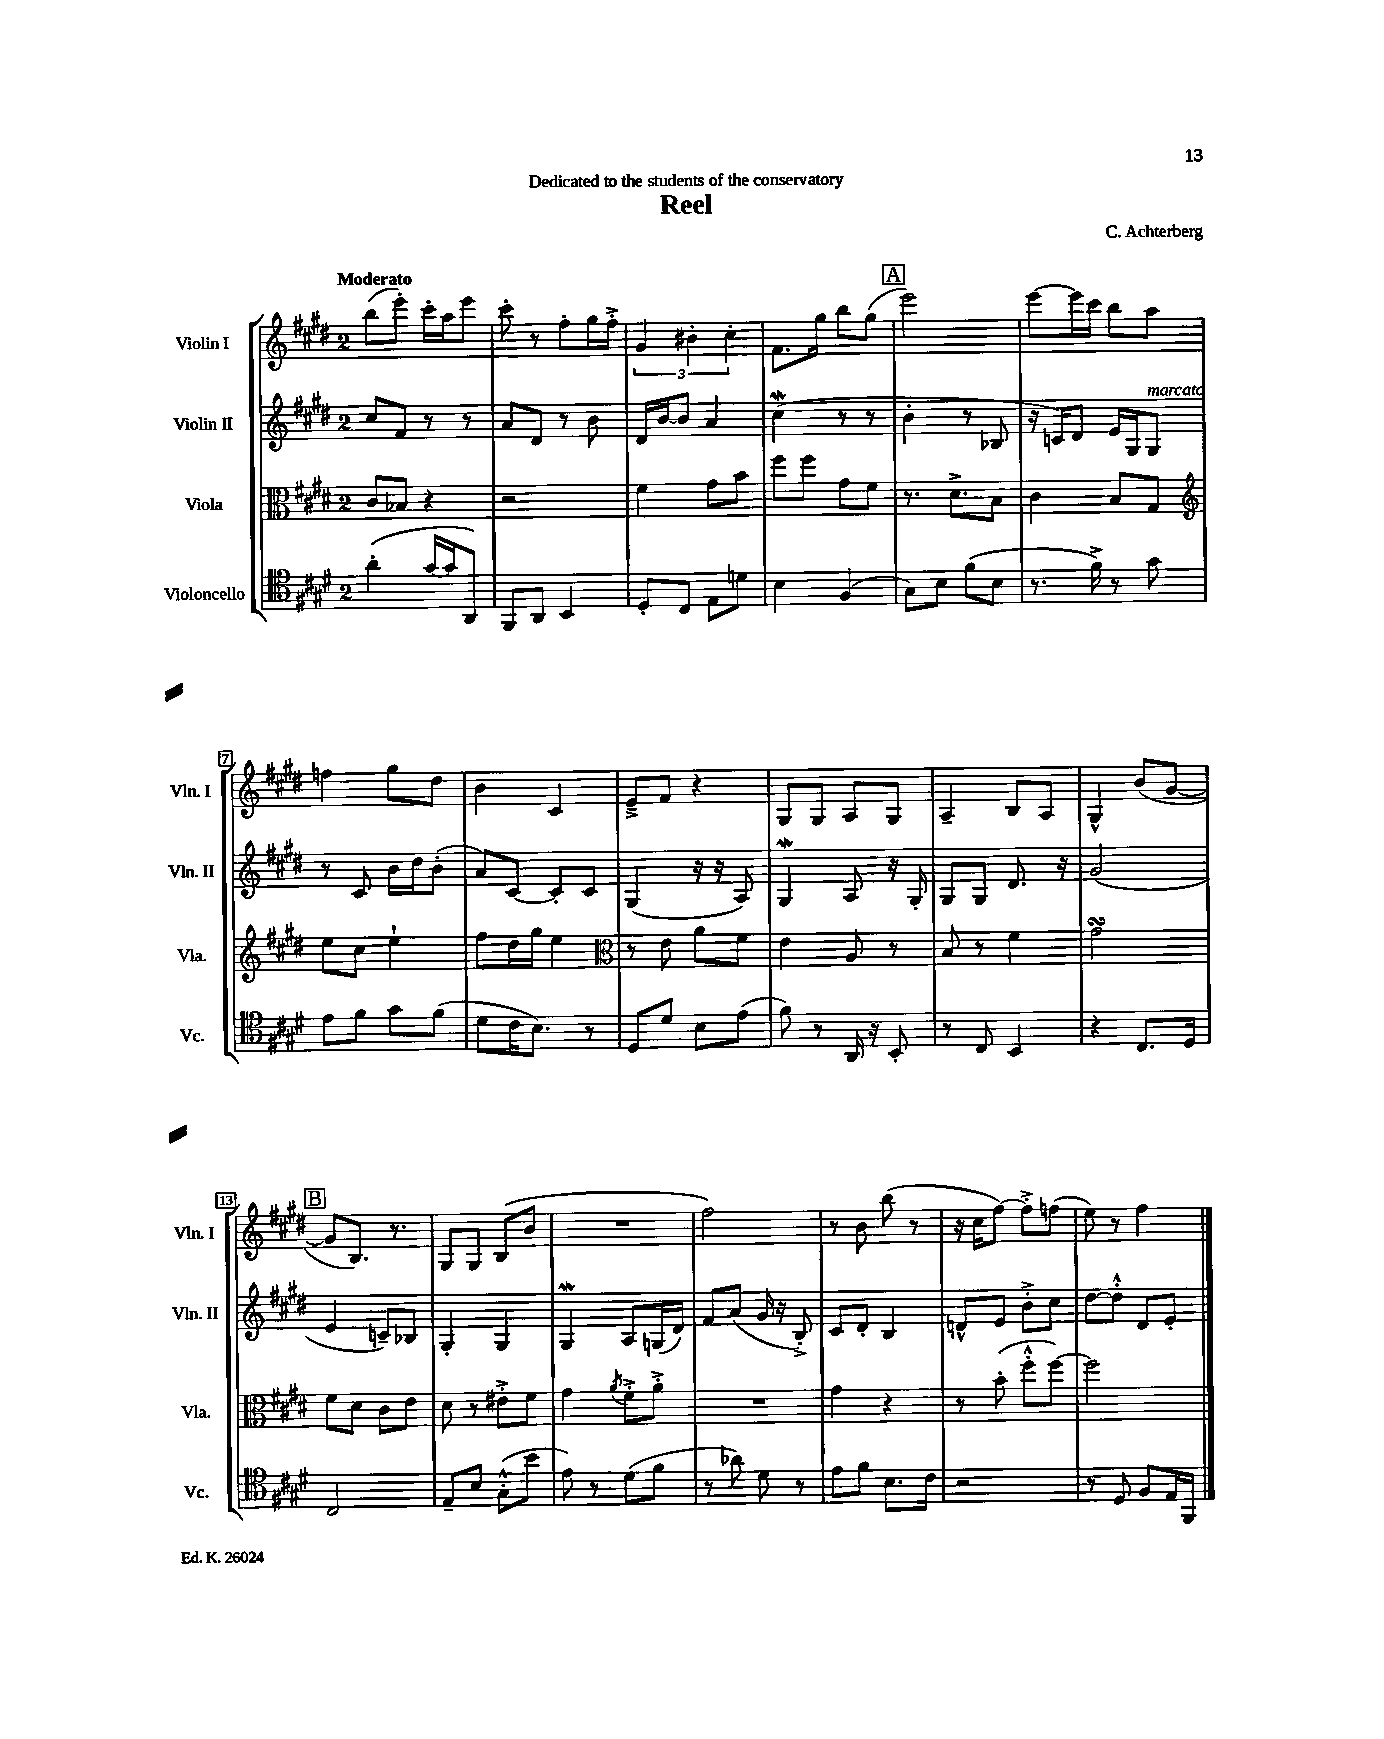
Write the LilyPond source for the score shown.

\header { title = "Reel" composer = "C. Achterberg" dedication = "Dedicated to the students of the conservatory" }
<<
\new StaffGroup <<
\new Staff = "s0" \with { instrumentName = "Violin I" shortInstrumentName = "Vln. I" } {
    \clef treble \key e \major \once \override Staff.TimeSignature.style = #'single-digit \time 2/4 \tempo "Moderato"
    b''8( e'''8-.) cis'''16-. a''16 e'''8 |
    cis'''8-. r8 fis''8-. gis''16 fis''16-.-> |
    \tuplet 3/2 { gis'4 bis'4-. cis''4-. } |
    fis'8. gis''16 b''8 gis''8( |
    \mark \markup { \box "A" } e'''2) |
    e'''8~ e'''16 cis'''16 b''8 a''8 |
    f''4 gis''8 dis''8 |
    b'4 cis'4 |
    e'8---> fis'8 r4 |
    gis8 gis8 a8 gis8 |
    a4-- b8 a8 |
    gis4-^ b'8( gis'8~ |
    \mark \markup { \box "B" } gis'8 b8.) r8. |
    gis8 gis8 b8( b'8 |
    R2 |
    fis''2) |
    r8 b'8 b''8( r8 |
    r16 cis''16 fis''8~) fis''8-.-> f''8( |
    e''8) r8 fis''4 \bar "|." |
}
\new Staff = "s1" \with { instrumentName = "Violin II" shortInstrumentName = "Vln. II" } {
    \clef treble \key e \major \once \override Staff.TimeSignature.style = #'single-digit \time 2/4
    cis''8 fis'8 r8 r8 |
    a'8 dis'8 r8 b'8 |
    dis'16 b'16~ b'8 a'4 |
    cis''4\mordent( r8 r8 |
    \mark \markup { \box "A" } b'4-. r8 bes8 |
    r16 c'16) dis'8 e'16 gis16 gis8^\markup { \italic "marcato" } |
    r8 cis'8 b'16 dis''16 b'8-.( |
    a'8) cis'8~ cis'8-. cis'8 |
    gis4( r16 r16 a8) |
    gis4\mordent a8 r16 gis16-. |
    gis8 gis8 dis'8. r16 |
    gis'2( |
    \mark \markup { \box "B" } e'4 c'8--) bes8 |
    gis4-. gis4 |
    gis4\mordent a8 g16( dis'16) |
    fis'8 a'8( gis'16 r16 b8-.->) |
    cis'8 dis'8-. b4 |
    d'8-^ e'8 b'8-.-> cis''8 |
    dis''8~ dis''8-.-^ dis'8 e'8-. \bar "|." |
}
\new Staff = "s2" \with { instrumentName = "Viola" shortInstrumentName = "Vla." } {
    \clef alto \key e \major \once \override Staff.TimeSignature.style = #'single-digit \time 2/4
    cis'8 bes8 r4 |
    r2 |
    fis'4 gis'8 b'8 |
    fis''8 fis''8 gis'8 fis'8 |
    \mark \markup { \box "A" } r8. dis'8.-> b8 |
    cis'4 b8 gis8 |
    \clef treble e''8 cis''8 e''4-! |
    fis''8 dis''16 gis''16 e''4 |
    \clef alto r8 e'8 a'8 fis'8 |
    e'4 a8 r8 |
    b8 r8 fis'4 |
    gis'2\turn |
    \mark \markup { \box "B" } fis'8 dis'8 cis'8 e'8 |
    dis'8 r8 eis'8-.-> fis'8 |
    gis'4 \acciaccatura { a'8 } fis'8-.-> a'8-.-> |
    R2 |
    gis'4 r4 |
    r8 b'8-.( fis''8-.-^ fis''8~) |
    fis''2 \bar "|." |
}
\new Staff = "s3" \with { instrumentName = "Violoncello" shortInstrumentName = "Vc." } {
    \clef tenor \key e \major \once \override Staff.TimeSignature.style = #'single-digit \time 2/4
    a'4-.( gis'16~ gis'16 a,8) |
    fis,8 a,8 b,4 |
    dis8-. cis8 e8 d'8 |
    b4 fis4( |
    \mark \markup { \box "A" } gis8) b8 fis'8( b8 |
    r8. fis'16->) r8 gis'8 |
    e'8 fis'8 gis'8 fis'8( |
    dis'8 cis'16 b8.) r8 |
    dis8 dis'8 b8 e'8( |
    fis'8) r8 a,16 r16 b,8-. |
    r8 cis8 b,4 |
    r4 cis8. dis16 |
    \mark \markup { \box "B" } cis2 |
    e8-- b8 gis8-.-^( b'8 |
    e'8) r8 dis'8( fis'8 |
    r8 aes'8) dis'8 r8 |
    e'8 fis'8 b8. cis'16 |
    r2 |
    r8 dis8 fis8 e16 fis,16 \bar "|." |
}
>>
>>
\layout { \context { \Score \override BarNumber.stencil = #(make-stencil-boxer 0.1 0.3 ly:text-interface::print) } }
